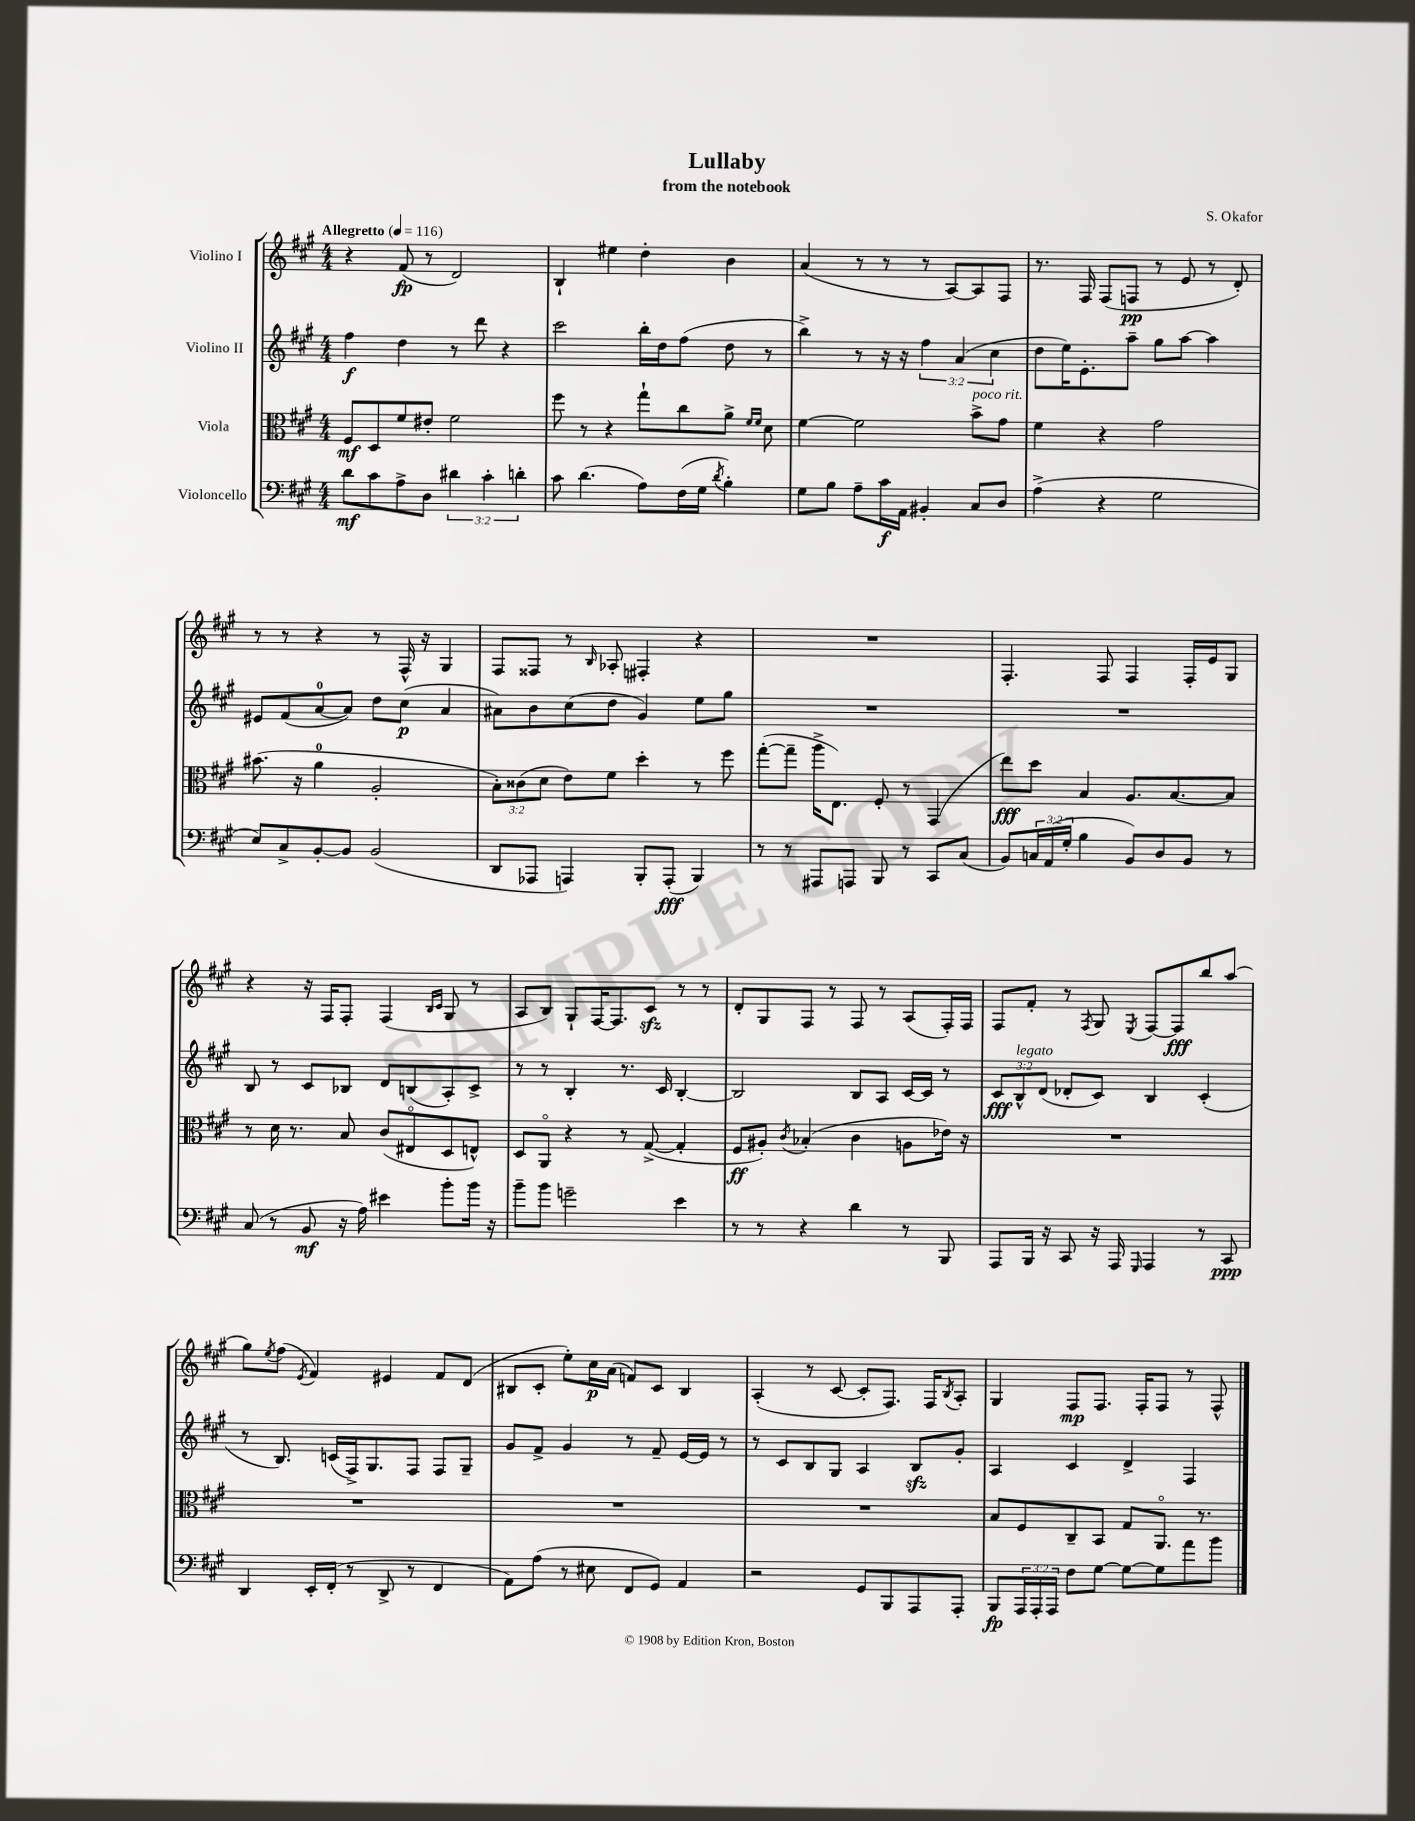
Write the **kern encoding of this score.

**kern	**dynam	**kern	**dynam	**kern	**dynam	**kern	**dynam
*part4	*part4	*part3	*part3	*part2	*part2	*part1	*part1
*staff4	*staff4	*staff3	*staff3	*staff2	*staff2	*staff1	*staff1
*I"Violoncello	*	*I"Viola	*	*I"Violino II	*	*I"Violino I	*
*clefF4	*	*clefC3	*	*clefG2	*	*clefG2	*
*k[f#c#g#]	*	*k[f#c#g#]	*	*k[f#c#g#]	*	*k[f#c#g#]	*
*M4/4	*	*M4/4	*	*M4/4	*	*M4/4	*
*MM116	*	*MM116	*	*MM116	*	*MM116	*
=1	=1	=1	=1	=1	=1	=1	=1
!	!	!	!	!	!	!LO:TX:a:B:t=Allegretto	!
8d\L	mf	8F#/L	mf	4ff#\	f	4r	.
8c#\	.	8D/	.	.	.	.	.
8A^\	.	8f#/	.	4dd\	.	(8f#/	fp
8D\J	.	8e#X'/J	.	.	.	8r	.
6d#X\	.	2f#\	.	8r	.	2d/)	.
.	.	.	.	8ddd\	.	.	.
6c#'\	.	.	.	.	.	.	.
.	.	.	.	4r	.	.	.
6dn'\	.	.	.	.	.	.	.
=2	=2	=2	=2	=2	=2	=2	=2
8c#\	.	8ff#\	.	2ccc#\	.	4B`/	.
(4.d\	.	8r	.	.	.	.	.
.	.	4r	.	.	.	4ee#X\	.
8A\L)	.	8gg#`\L	.	16bb'\LL	.	4dd'\	.
.	.	.	.	16dd\J	.	.	.
(16F#\L	.	8cc#\	.	(8ff#\J	.	.	.
16G#\JJ	.	.	.	.	.	.	.
8qd/	.	.	.	.	.	.	.
4B'\)	.	8a^\J	.	8dd\	.	4b\	.
.	.	16qqf#/LL	.	.	.	.	.
.	.	16qqf#/JJ	.	.	.	.	.
.	.	8d\	.	8r	.	.	.
=3	=3	=3	=3	=3	=3	=3	=3
8G#\L	.	[4f#\	.	4bb^\)	.	(4a/	.
8B\J	.	.	.	.	.	.	.
8A~\L	.	2f#\]	.	8r	.	8r	.
16c#\L	f	.	.	16r	.	8r	.
16AA\JJ	.	.	.	16r	.	.	.
4BB#X'/	.	.	.	6ff#\	.	8r	.
.	.	.	.	.	.	[8A/L)	.
.	.	.	.	(6a/	.	.	.
!	!	!LO:TX:a:i:t=poco rit.	!	!	!	!	!
8C#/L	.	8b^\L	.	.	.	8A/]	.
.	.	.	.	6cc#\	.	.	.
8D/J	.	8g#\J	.	.	.	8F#/J	.
=4	=4	=4	=4	=4	=4	=4	=4
(4A^\	.	4f#\	.	8dd\L	.	8.r	.
.	.	.	.	16ee\K)	.	.	.
.	.	.	.	8.e'\	.	16F#/	.
4r	.	4r	.	.	.	(8F#/L	.
.	.	.	.	8aa~\J	.	8Fn/J	pp
2G#\	.	2g#\	.	8gg#\L	.	8r	.
.	.	.	.	[8aa\J	.	8e/	.
.	.	.	.	4aa\]	.	8r	.
.	.	.	.	.	.	8d'/)	.
!!LO:LB:g=z
=5	=5	=5	=5	=5	=5	=5	=5
8E/L)	.	(8.b#X\	.	8e#X/L	.	8r	.
8C#^/	.	.	.	(8f#/	.	8r	.
.	.	16r	.	.	.	.	.
[8BB'/	.	4a\	.	[8a/	.	4r	.
8BB/J]	.	.	.	8a/J])	.	.	.
(2BB/	.	2A'/	.	8dd\L	.	8r	.
.	.	.	.	(8cc#\J	p	16F#^^/	.
.	.	.	.	.	.	16r	.
.	.	.	.	4a/	.	4G#/	.
=6	=6	=6	=6	=6	=6	=6	=6
8DD/L	.	12B'\L)	.	8a#X\L)	.	8F#/L	.
.	.	(12c##X\	.	.	.	.	.
8AAA-X/J	.	.	.	8b\	.	8F##X/J	.
.	.	12d\J	.	.	.	.	.
4AAAn/)	.	8e\L)	.	(8cc#\	.	8r	.
.	.	.	.	.	.	16qqB/	.
.	.	8f#\J	.	8dd\J	.	8A-X'/	.
8BBB'/L	.	4dd'\	.	4g#/)	.	4F#X'/	.
(8AAA'/J	fff	.	.	.	.	.	.
4BBB/)	.	8r	.	8ee\L	.	4r	.
.	.	8ff#\	.	8gg#\J	.	.	.
=7	=7	=7	=7	=7	=7	=7	=7
8r	.	([8gg#'\L	.	1r	.	1r	.
8r	.	8gg#~\J]	.	.	.	.	.
8AAA#X/L	.	16aa^\KL	.	.	.	.	.
.	.	8.E\J)	.	.	.	.	.
8AAAn/J	.	.	.	.	.	.	.
8BBB/	.	8F#'/	.	.	.	.	.
8r	.	8r	.	.	.	.	.
8CC#/L	.	(4GG#/	.	.	.	.	.
(8C#/J	.	.	.	.	.	.	.
=8	=8	=8	=8	=8	=8	=8	=8
8BB/L)	.	8ee\L)	fff	1r	.	4.F#'/	.
24Cn/L	.	8dd\J	.	.	.	.	.
(24AA/	.	.	.	.	.	.	.
24G#'/JJ	.	.	.	.	.	.	.
4B\	.	4B/	.	.	.	.	.
.	.	.	.	.	.	8F#/	.
8BB/L)	.	8.A/L	.	.	.	4F#/	.
8D/	.	.	.	.	.	.	.
.	.	[8.B/	.	.	.	.	.
8BB/J	.	.	.	.	.	16F#'/LL	.
.	.	.	.	.	.	16e/J	.
8r	.	8B/J]	.	.	.	8G#/J	.
!!LO:LB:g=z
=9	=9	=9	=9	=9	=9	=9	=9
(8C#/	.	8r	.	8B/	.	4r	.
8r	.	16d\	.	8r	.	.	.
.	.	8.r	.	.	.	.	.
8BB/	mf	.	.	8c#/L	.	16r	.
.	.	.	.	.	.	16F#/KL	.
16r	.	8B/	.	8B-X/J	.	8F#'/J	.
16A\)	.	.	.	.	.	.	.
4e#X\	.	(8c#/L	.	8d/L	.	(4F#/	.
.	.	8E#X/	.	(8Bn/	.	.	.
.	.	.	.	.	.	16qqB/LL	.
.	.	.	.	.	.	16qqc#/JJ	.
8b'\L	.	8D/	.	8A'/)	.	8G#/	.
16b\Jk	.	8En^^/J)	.	8c#^/J	.	8r	.
16r	.	.	.	.	.	.	.
=10	=10	=10	=10	=10	=10	=10	=10
8b~\L	.	8D/L	.	8r	.	8A/L	.
8b\J	.	8AA/J	.	8r	.	8B/J)	.
2gn~\	.	4r	.	4B'/	.	8G#`/L	.
.	.	.	.	.	.	[16F#/K	.
.	.	.	.	.	.	8.F#/]	.
.	.	8r	.	8.r	.	.	.
.	.	([8G#^/	.	.	.	8c#zz/J	.
.	.	.	.	16c#/	.	.	.
4e\	.	4G#'/]	.	[4B'/	.	8r	.
.	.	.	.	.	.	8r	.
=11	=11	=11	=11	=11	=11	=11	=11
8r	.	8F#/L	ff	2B/]	.	8d'/L	.
8r	.	8A#X'/J)	.	.	.	8G#/	.
.	.	8qc#/	.	.	.	.	.
4r	.	(4B-X'/	.	.	.	8F#/J	.
.	.	.	.	.	.	8r	.
4d\	.	4c#\	.	8B/L	.	8F#/	.
.	.	.	.	8A/J	.	8r	.
8r	.	8An\L	.	[16c#/LL	.	(8A/L	.
.	.	.	.	16c#/JJ]	.	.	.
8BBB/	.	16e-X\Jk)	.	8r	.	16F#'/L)	.
.	.	16r	.	.	.	16F#/JJ	.
=12	=12	=12	=12	=12	=12	=12	=12
8AAA/L	.	1r	.	12c#/L	fff	8F#/L	.
!	!	!	!	!LO:TX:a:i:t=legato	!	!	!
.	.	.	.	12B^^/	.	.	.
16BBB/Jk	.	.	.	.	.	8f#'/J	.
.	.	.	.	(12d/J	.	.	.
16r	.	.	.	.	.	.	.
8CC#/	.	.	.	8d-X'/L	.	8r	.
.	.	.	.	.	.	8qF#/	.
16r	.	.	.	8c#/J)	.	8G#/	.
16AAA/	.	.	.	.	.	.	.
16qqGGG#/	.	.	.	.	.	8qE/	.
4AAA/	.	.	.	4B/	.	[8F#/L	.
.	.	.	.	.	.	8F#/]	fff
8r	.	.	.	(4c#'/	.	8bb/	.
8CC#/	ppp	.	.	.	.	(8aa/J	.
!!LO:LB:g=z
=13	=13	=13	=13	=13	=13	=13	=13
4DD/	.	1r	.	8r	.	8gg#\L)	.
.	.	.	.	.	.	8qee/	.
.	.	.	.	8.B/)	.	(8ff#\J	.
.	.	.	.	.	.	8qe/	.
16EE'/LL	.	.	.	.	.	4f#/)	.
(16FF#'/JJ	.	.	.	(16cn/LL	.	.	.
8r	.	.	.	16F#^/J)	.	.	.
.	.	.	.	8.G#/	.	.	.
8DD^/	.	.	.	.	.	4e#X/	.
8r	.	.	.	8F#/J	.	.	.
4FF#/	.	.	.	8F#/L	.	8f#/L	.
.	.	.	.	8G#~/J	.	(8d/J	.
=14	=14	=14	=14	=14	=14	=14	=14
8AA\L)	.	1r	.	8g#/L	.	8B#X/L	.
(8A\J	.	.	.	8f#^/J	.	8c#'/J	.
8r	.	.	.	4g#/	.	8ee'\L)	.
8E#X\	.	.	.	.	.	16cc#\L	p
.	.	.	.	.	.	(16a\JJ	.
8FF#/L	.	.	.	8r	.	8fn/L)	.
8GG#/J)	.	.	.	8f#~/	.	8c#/J	.
4AA/	.	.	.	[16e/LL	.	4B#/	.
.	.	.	.	16e/JJ]	.	.	.
.	.	.	.	8r	.	.	.
=15	=15	=15	=15	=15	=15	=15	=15
2r	.	1r	.	8r	.	(4A'/	.
.	.	.	.	8c#/L	.	.	.
.	.	.	.	8B/	.	8r	.
.	.	.	.	8G#/J	.	[8c#/	.
8GG#/L	.	.	.	4A/	.	8c#'/L]	.
8BBB/	.	.	.	.	.	8.F#/J)	.
8AAA/	.	.	.	8Bzz/L	.	.	.
.	.	.	.	.	.	16F#/KL	.
.	.	.	.	.	.	8qB/	.
8AAA'/J	.	.	.	8g#'/J	.	8A'/J	.
=16	=16	=16	=16	=16	=16	=16	=16
8BBB/L	fp	8B/L	.	4A/	.	4G#/	.
24AAA/L	.	8F#/	.	.	.	.	.
24AAA'/	.	.	.	.	.	.	.
24AAA/JJ	.	.	.	.	.	.	.
8F#\L	.	8C#~/	.	4c#/	.	8F#/L	mp
[8G#\J	.	8BB/J	.	.	.	8.F#/J	.
8G#\L_	.	8G#/L	.	4d^/	.	.	.
.	.	.	.	.	.	16F#'/KL	.
8G#\]	.	8.AA/J	.	.	.	8F#/J	.
8a\	.	.	.	4F#/	.	8r	.
.	.	8.r	.	.	.	.	.
8b\J	.	.	.	.	.	8F#^^/	.
==	==	==	==	==	==	==	==
*-	*-	*-	*-	*-	*-	*-	*-
